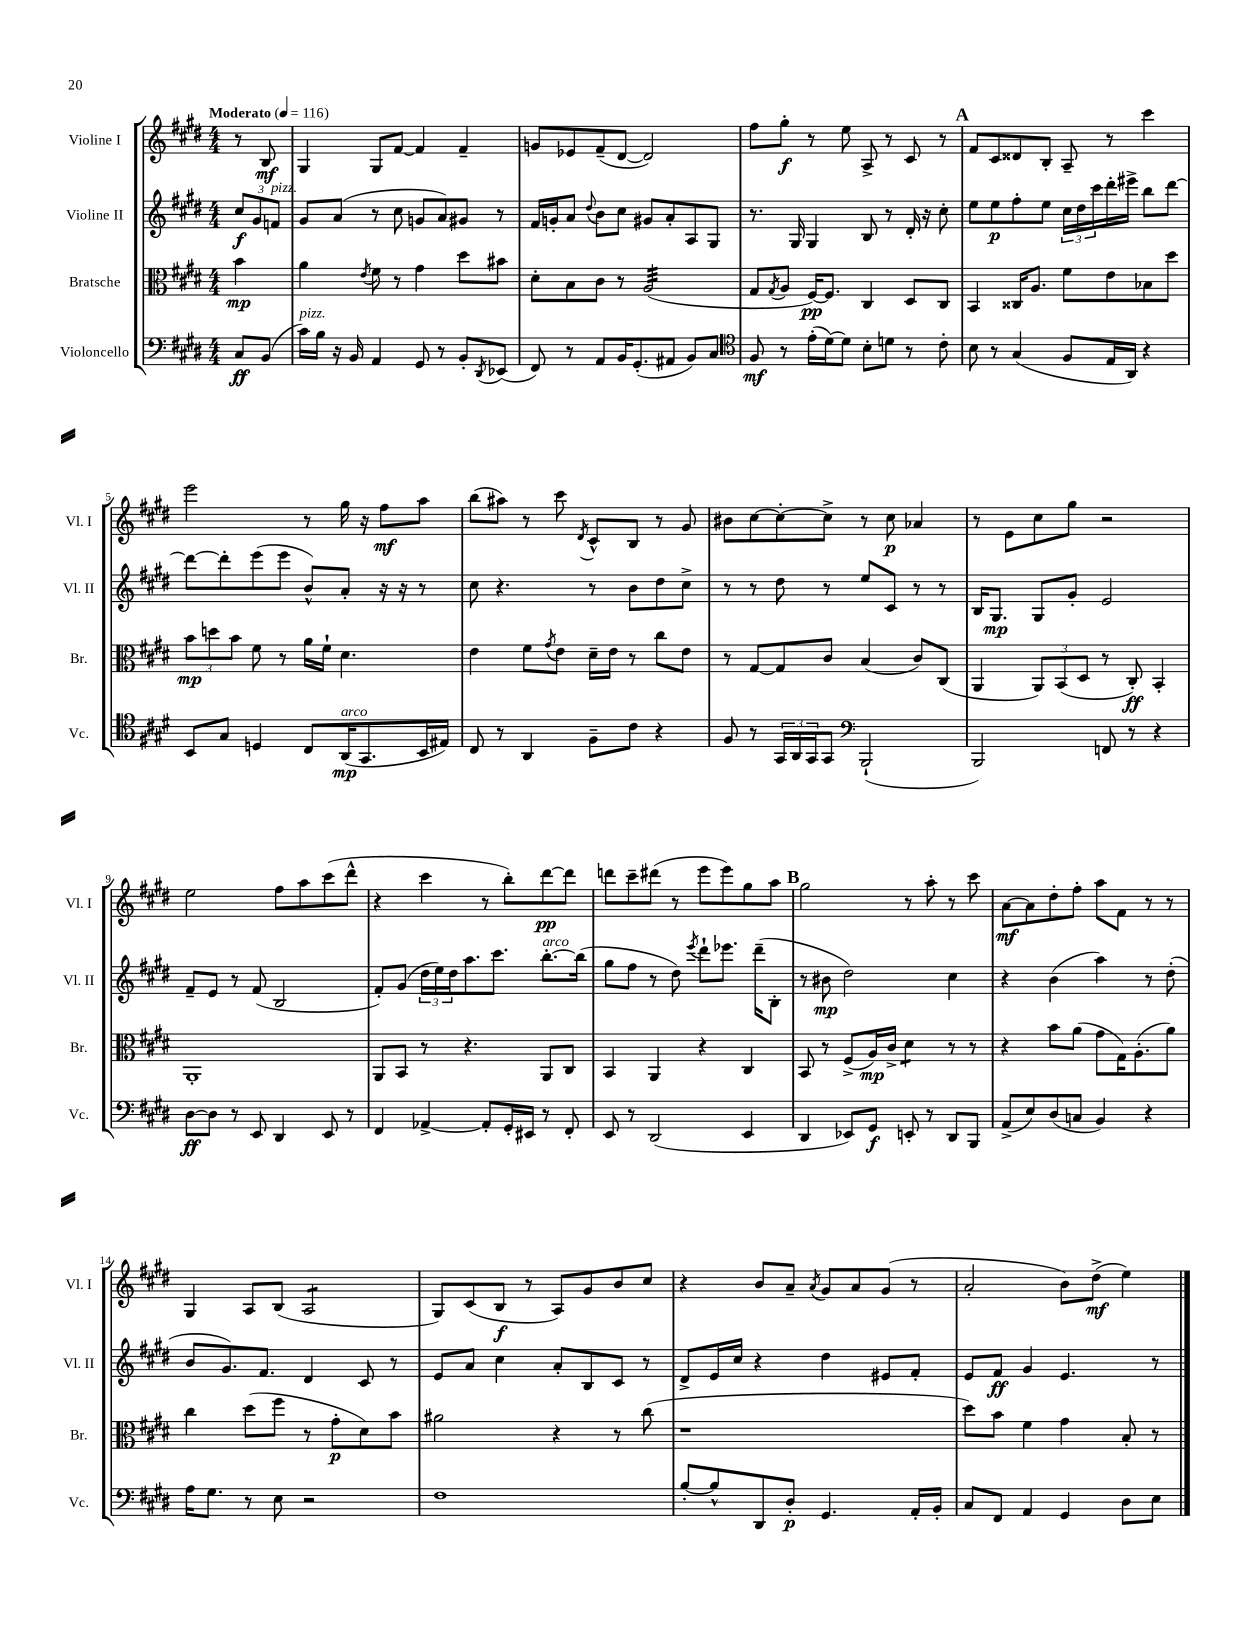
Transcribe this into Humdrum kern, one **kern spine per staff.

**kern	**kern	**kern	**kern
*staff4	*staff3	*staff2	*staff1
*clefF4	*clefC3	*clefG2	*clefG2
*k[f#c#g#d#]	*k[f#c#g#d#]	*k[f#c#g#d#]	*k[f#c#g#d#]
*M4/4	*M4/4	*M4/4	*M4/4
*MM116	*MM116	*MM116	*MM116
8C#	4b	12cc#	8r
.	.	12g#	.
(8BB	.	.	8B
.	.	12f	.
=	=	=	=
16c#)	4a	8g#	4G#
16B	.	.	.
16r	.	(8a	.
16BB	.	.	.
.	8qe	.	.
4AA	8f#	8r	8G#
.	8r	8cc#	[8f#
8GG#	4g#	8g	4f#]
8r	.	8a)	.
8BB'	8dd#	8g#	4f#~
8qDD#	.	.	.
(8EE-	8b#	8r	.
=	=	=	=
8FF#)	8d#'	16f#	8g
.	.	16g'	.
8r	8B	8a	8e-
.	.	8qqdd#	.
8AA	8c#	8b	(8f#~
16BB	8r	8cc#	[8d#
(8.GG#'	.	.	.
.	(2A	8g#	2d#])
8AA#	.	8a'	.
8BB)	.	8A	.
8C#	.	8G#	.
=	=	=	=
*clefC4	*	*	*
8F#	8G#	8.r	8ff#
.	8qG#	.	.
8r	8A	.	8gg#'
.	.	16G#	.
(16e'	[16F#)	4G#	8r
[16d#)	8.F#]	.	.
8d#]	.	.	8ee
8B'	4C#	8B	8A^
8d	.	8r	8r
8r	8D#	16d#'	8c#
.	.	16r	.
8c#'	8C#	8cc#'	8r
=	=	=	=
8B	4BB	8ee	8f#
8r	.	8ee	8c#
(4G#	16C##	8ff#'	8d##
.	8.A	.	.
.	.	8ee	8B'
8F#	8f#	24cc#	8A~
.	.	24dd#	.
.	.	24ccc#	.
16E	8e	16ddd#'	8r
16AA)	.	16eee#^	.
4r	8B-	8bb	4ccc#
.	8dd#	[8ddd#	.
=	=	=	=
8BB	12b	8ddd#_	2eee
.	12dd	.	.
8G#	.	8ddd#']	.
.	12b	.	.
4D	8f#	(8eee	.
.	8r	8eee	.
8C#	16a	8b^^)	8r
.	16f#`	.	.
(16AA	4.d#	8a'	16gg#
8.GG#	.	.	16r
.	.	16r	8ff#
.	.	16r	.
16BB	.	8r	8aa
16E#)	.	.	.
=	=	=	=
8C#	4e	8cc#	(8bb
8r	.	4.r	8aa#)
4AA	8f#	.	8r
.	8qg#	.	.
.	8e	.	8ccc#
.	.	.	8qd#
8F#~	16d#~	8r	8c#^^
.	16e	.	.
8c#	8r	8b	8B
4r	8cc#	8dd#	8r
.	8e	8cc#^	8g#
=	=	=	=
8F#	8r	8r	8b#
8r	[8G#	8r	[8cc#
24GG#	8G#]	8dd#	8cc#'_
24AA	.	.	.
24GG#	.	.	.
8GG#	8c#	8r	8cc#^]
*clefF4	*	*	*
(2BBB`	(4B	8ee	8r
.	.	8c#	8cc#
.	8c#)	8r	4a-
.	(8C#	8r	.
=	=	=	=
2BBB)	4AA	16B	8r
.	.	8.G#	.
.	.	.	8e
.	12AA)	8G#	8cc#
.	(12BB	.	.
.	.	8g#'	8gg#
.	12D#	.	.
8FF	8r	2e	2r
8r	8C#')	.	.
4r	4BB'	.	.
=	=	=	=
[8D#	1AA'	8f#~	2ee
8D#]	.	8e	.
8r	.	8r	.
8EE	.	(8f#	.
4DD#	.	2B	8ff#
.	.	.	8aa
8EE	.	.	(8ccc#
8r	.	.	8ddd#^^
=	=	=	=
4FF#	8AA	8f#')	4r
.	8BB	(8g#	.
[4AA-^	8r	24dd#	4ccc#
.	.	24ee)	.
.	.	24dd#	.
.	4.r	8.aa	.
8AA-']	.	.	8r
.	.	8.ccc#	.
16GG#'	.	.	8bb')
16EE#	.	.	.
8r	8AA	[8.bb'	[8ddd#
8FF#'	8C#	.	8ddd#]
.	.	(16bb]	.
=	=	=	=
8EE	4BB	8gg#	8ddd
8r	.	8ff#	8ccc#~
(2DD#	4AA	8r	(8ddd#
.	.	8dd#)	8r
.	.	8qeee	.
.	4r	8ddd#`	8eee
.	.	8.eee-	8eee)
4EE	4C#	.	8gg#
.	.	(16ddd#~	.
.	.	8B'	8aa
=	=	=	=
4DD#	8BB	8r	2gg#
.	8r	8b#	.
8EE-)	(8F#^	2dd#)	.
8GG#	16A)	.	.
.	16c#^	.	.
8EE'	4d#	.	8r
8r	.	.	8aa'
8DD#	8r	4cc#	8r
8BBB	8r	.	8ccc#
=	=	=	=
(8AA^	4r	4r	[8a
8E)	.	.	8a]
(8D#	8b	(4b	8dd#'
8C	(8a	.	8ff#'
4BB)	8g#	4aa)	8aa
.	16G#)	.	8f#
.	(8.A'	.	.
4r	.	8r	8r
.	8a)	(8dd#'	8r
=	=	=	=
16A	4cc#	8b	4G#
8.G#	.	.	.
.	.	8.g#)	.
8r	(8dd#	.	8A
.	.	8.f#	.
8E	8ff#	.	(8B
2r	8r	4d#	2A
.	8g#'	.	.
.	8d#)	8c#	.
.	8b	8r	.
=	=	=	=
1F#	2a#	8e	8G#)
.	.	8a	(8c#
.	.	4cc#	8B
.	.	.	8r
.	4r	8a'	8A)
.	.	8B	8g#
.	8r	8c#	8b
.	(8cc#	8r	8cc#
=	=	=	=
[8B'	1r	8d#^	4r
8B^^]	.	16e	.
.	.	16cc#	.
8DD#	.	4r	8b
8D#'	.	.	8a~
.	.	.	8qa
4.GG#	.	4dd#	8g#
.	.	.	8a
.	.	8e#	(8g#
16AA'	.	8f#'	8r
16BB'	.	.	.
=	=	=	=
8C#	8dd#)	8e	2a'
8FF#	8b	8f#	.
4AA	4f#	4g#	.
4GG#	4g#	4.e	8b)
.	.	.	(8dd#^
8D#	8B'	.	4ee)
8E	8r	8r	.
==	==	==	==
*-	*-	*-	*-
